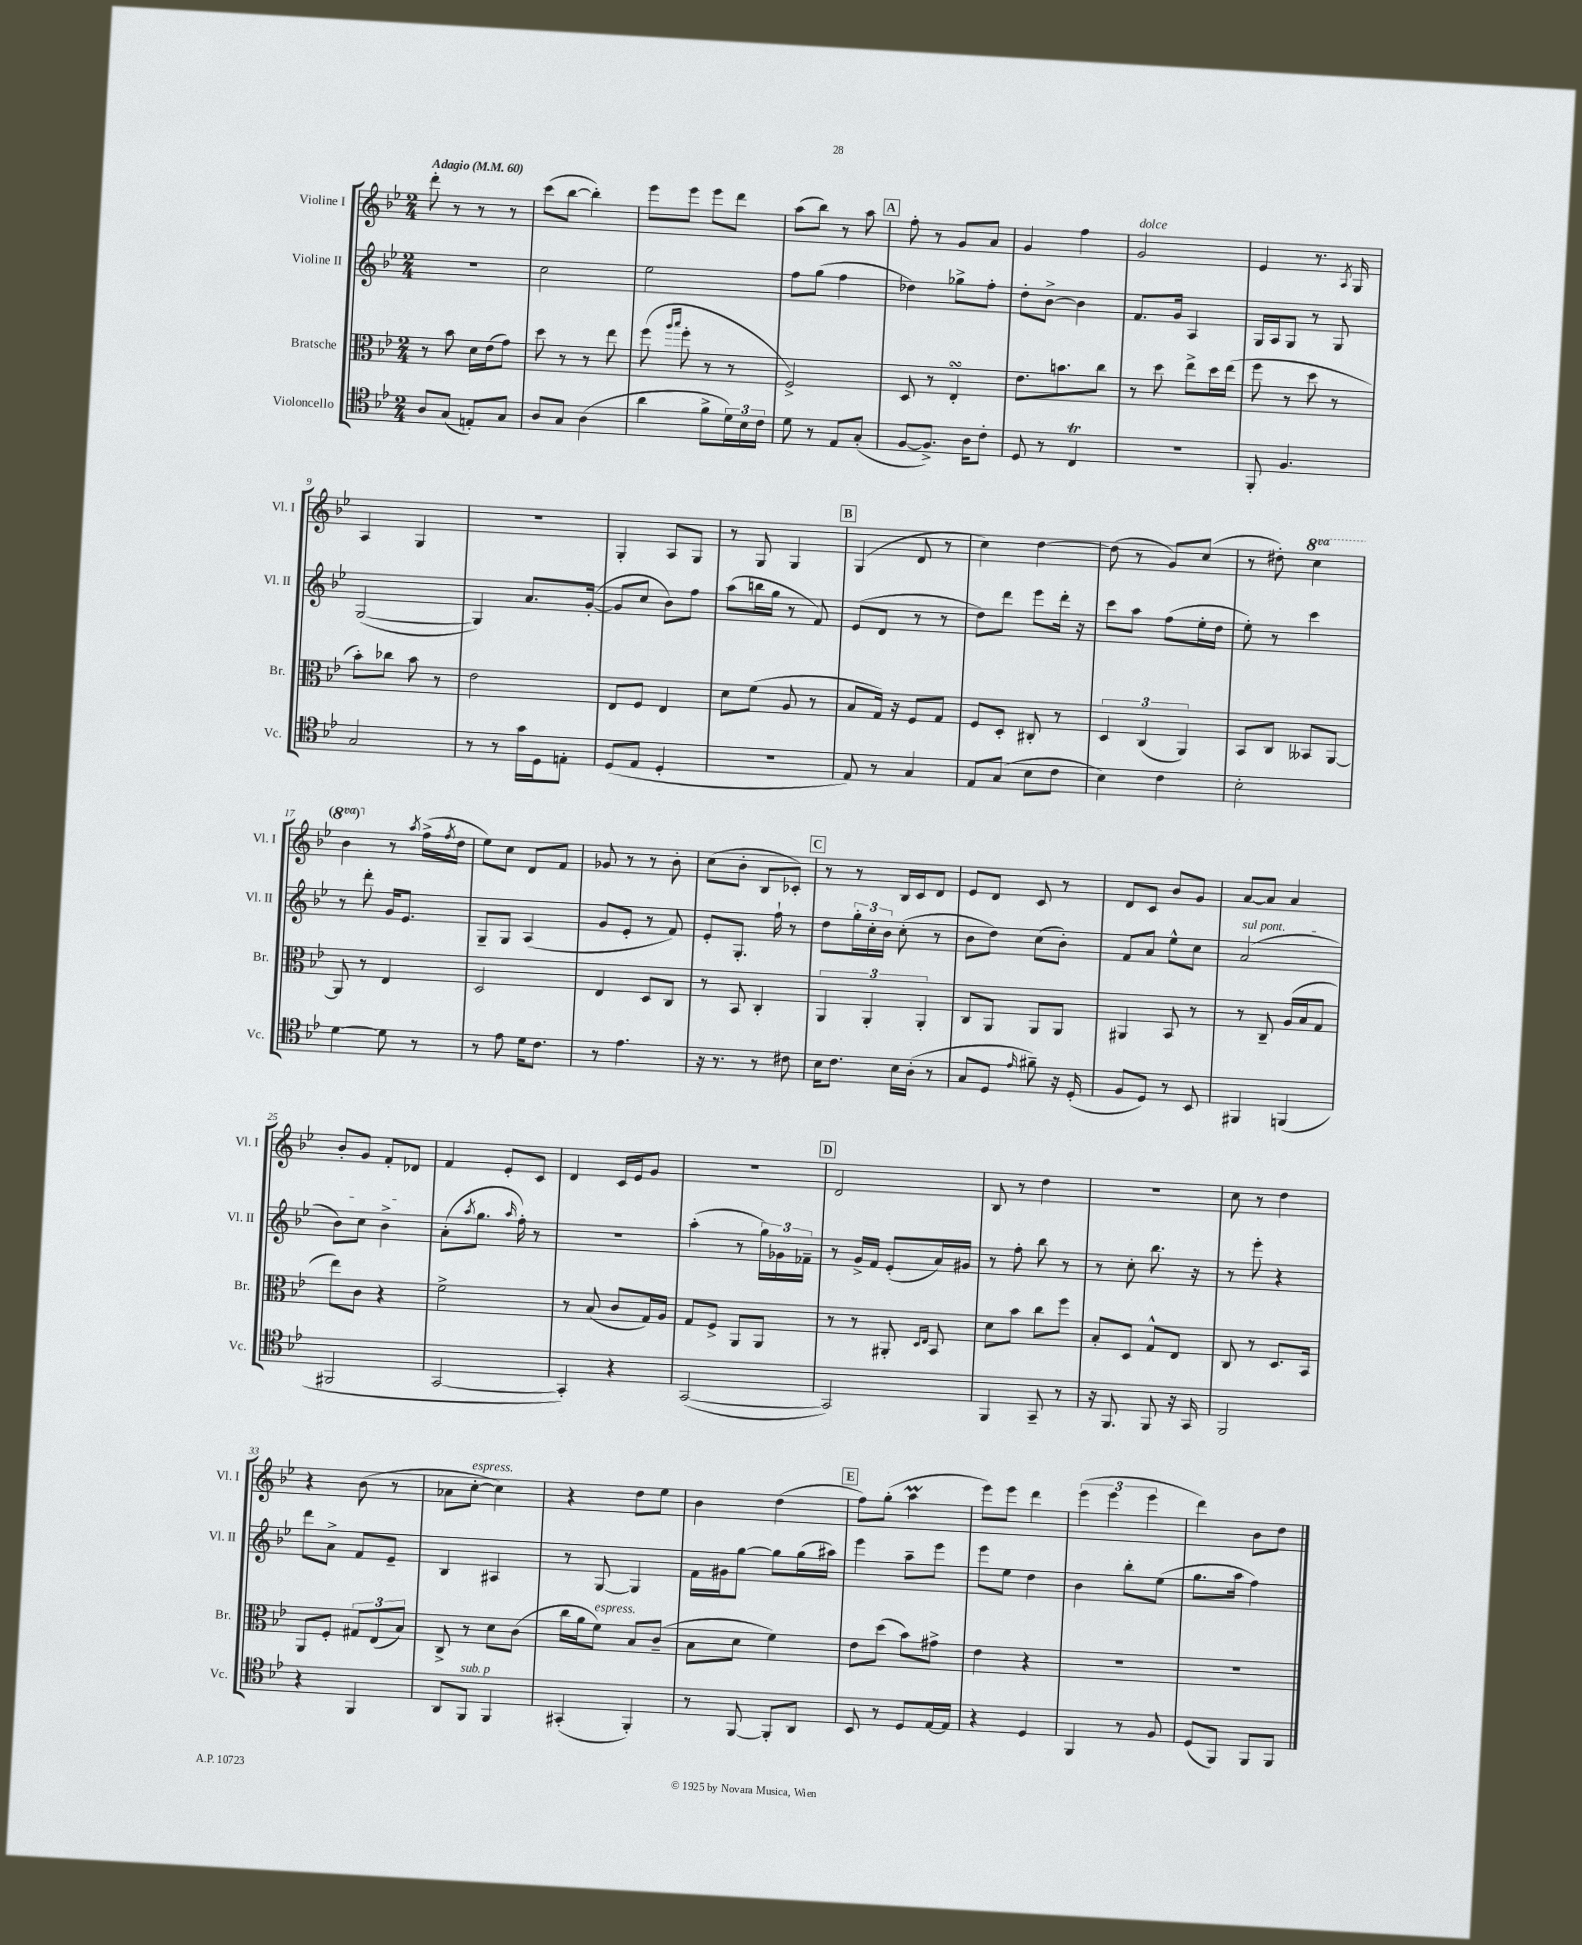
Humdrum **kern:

**kern	**kern	**kern	**kern
*staff4	*staff3	*staff2	*staff1
*clefC4	*clefC3	*clefG2	*clefG2
*k[b-e-]	*k[b-e-]	*k[b-e-]	*k[b-e-]
*M2/4	*M2/4	*M2/4	*M2/4
*MM60	*MM60	*MM60	*MM60
8A	8r	2r	8ddd'
(8G	8b-	.	8r
8E')	16d	.	8r
.	(16e-	.	.
8G	8g)	.	8r
=	=	=	=
8A	8dd	2cc	(8ccc
8G	8r	.	[8bb-
(4A	8r	.	4bb-'])
.	8ee-	.	.
=	=	=	=
4a	(8ff	2ee-	8eee-
.	16qqaa	.	.
.	16qqbb-	.	.
.	8ff'	.	8eee-
8f^	8r	.	8eee-
24d)	8r	.	8ddd
24B-	.	.	.
24c	.	.	.
=	=	=	=
8d	2F^)	8ff	(8aa
8r	.	(8gg	8bb-)
8E-	.	4ff	8r
(8G'	.	.	8aa
=	=	=	=
[8F	8D	4dd-)	8ff'
8.F^])	8r	.	8r
.	4E-'	8gg-^	8g
16A	.	.	.
8c'	.	8ff'	8a
=	=	=	=
8D	8.e-	8dd'	4g
8r	.	[8b-^	.
.	8.b	.	.
4C	.	4b-]	4ff
.	8cc	.	.
=	=	=	=
2r	8r	8.f	2g
.	8dd	.	.
.	.	16g	.
.	8ee-^	4A	.
.	16dd	.	.
.	(16ee-	.	.
=	=	=	=
8FF'	8ff	16G	4e-
.	.	16A	.
4.F	8r	8G	.
.	8dd	8r	8.r
.	8r	8G	.
.	.	.	8qA
.	.	.	16G
=	=	=	=
2G	8b-')	([2G	4A
.	8cc-	.	.
.	8b-	.	4G
.	8r	.	.
=	=	=	=
8r	2e-	4G])	2r
8r	.	.	.
16g	.	8.a	.
16D	.	.	.
8E'	.	.	.
.	.	([16g'	.
=	=	=	=
(8D	8E-	8g]	4G'
8E-	8F	8cc	.
4D'	4E-	8b-)	8A
.	.	8ff	8G
=	=	=	=
2r	8d	(8aa	8r
.	(8f	16bb	8G
.	.	16gg	.
.	8A	8r	4G
.	8r	8f)	.
=	=	=	=
8E-)	8B-	(8e-	(4G
8r	16G)	8d	.
.	16r	.	.
4G	8F	8r	8d
.	8G	8r	8r
=	=	=	=
8E-	8F	8dd)	4cc)
(8G	8D'	8ddd	.
8B-	8C#'	8eee-	[4dd
8c	8r	16ddd'	.
.	.	16r	.
=	=	=	=
4B-)	6D	8ccc	(8dd]
.	.	8aa	8r
.	(6C	.	.
4c	.	(8ff	8g)
.	6AA)	.	.
.	.	16ee-'	(8cc
.	.	16dd	.
=	=	=	=
2B-'	8BB-	8ee-')	8r
.	8C	8r	8dd#')
.	8BB--	4ccc	4ccc
.	[8AA	.	.
=	=	=	=
[4d	8AA]	8r	4bb-
.	8r	8ddd'	.
8d]	4E-	16g	8r
.	.	8.e-	.
.	.	.	8qaa
8r	.	.	(16ff^
.	.	.	8qff
.	.	.	16dd
=	=	=	=
8r	2D	8G~	8ee-)
8e-	.	8G	8cc
16d	.	(4A	8d
8.c	.	.	.
.	.	.	8f
=	=	=	=
8r	4E-	8g	8g-
4.e-	.	8e-'	8r
.	8D	8r	8r
.	8C	8f)	8b-'
=	=	=	=
16r	8r	8e-'	(8cc
8.r	.	.	.
.	8BB-	8.G'	8b-'
8r	4C'	.	8B-
.	.	16ff`	.
8c#	.	8r	8c-')
=	=	=	=
16B-	6AA	8dd	8r
8.c	.	.	.
.	.	24gg'	8r
.	6AA'	24cc'	.
.	.	24b-	.
16B-	.	(8cc'	16B-
(16A'	.	.	16c
.	6AA'	.	.
8r	.	8r	8d
=	=	=	=
8G	8C	8b-	8e-
8D	8AA	8dd)	8d
16qqe-	.	.	.
8f#~)	8AA	(8cc	8c
16r	8AA	8b-')	8r
(16D'	.	.	.
=	=	=	=
8F	4AA#	8f	8d
8D)	.	8a	8c
8r	8BB-	8ee-^^	8b-
8BB-	8r	8cc	8g
=	=	=	=
4FF#	8r	(2a	[8a
.	8C~	.	8a]
(4FF	(16A	.	4a
.	16B-	.	.
.	8G	.	.
=	=	=	=
2FF#	8ee-)	8b-)	8b-'
.	8c	8cc	8g
.	4r	4b-^	8f'
.	.	.	8d-
=	=	=	=
[2GG	2f^	(8a'	4f
.	.	8qaa	.
.	.	8.gg	.
.	.	.	8e-'
.	.	16qqaa	.
.	.	16ff')	.
.	.	8r	8c
=	=	=	=
4GG'])	8r	2r	4d
.	(8B-	.	.
4r	8c	.	16c
.	.	.	16e-
.	16G)	.	8g
.	16A	.	.
=	=	=	=
([2GG	8G	(4aa'	2r
.	8F^	.	.
.	8AA	8r	.
.	8AA	24gg)	.
.	.	24g-	.
.	.	24f-~	.
=	=	=	=
2GG])	8r	8r	2d
.	8r	16g^	.
.	.	16f	.
.	8AA#'	(8e-'	.
.	16qqD	.	.
.	16qqE-	.	.
.	8BB-	16a)	.
.	.	16g#	.
=	=	=	=
4FF	8d	8r	8B-
.	8b-	8ff'	8r
8GG~	8cc	8bb-	4dd
8r	8ff	8r	.
=	=	=	=
16r	8B-'	8r	2r
8.FF	.	.	.
.	8D	8cc'	.
8FF	8G^^	8.bb-	.
16r	8E-	.	.
16GG	.	16r	.
=	=	=	=
2FF	8C	8r	8cc
.	8r	8eee-'	8r
.	8.D	4r	4dd
.	16BB-	.	.
=	=	=	=
4r	8AA	8ddd	4r
.	8F'	8a^	.
4FF	12G#	8f	(8b-
.	(12E-	.	.
.	.	8e-~	8r
.	12B-)	.	.
=	=	=	=
8AA	8C^	4B-	8a-
8FF	8r	.	[8cc'
4FF	8d	4A#	4cc])
.	(8c	.	.
=	=	=	=
(4GG#'	16cc	8r	4r
.	16a	.	.
.	8f)	[8G	.
4FF')	8B-	4G]	8dd
.	(8c~	.	8ee-
=	=	=	=
8r	8B-	16f	4b-
.	.	16g#	.
[8FF	8d	[8gg	.
8FF']	4f)	8gg]	(4dd
8AA	.	(16gg	.
.	.	16aa#)	.
=	=	=	=
8BB-	8e-	4eee-	8ff)
8r	(8dd	.	(8gg'
8D	8b-)	8aa~	4aa
[16E-	8g#^	8eee-	.
16E-]	.	.	.
=	=	=	=
4r	4e-	8eee-	8eee-)
.	.	8ee-	8eee-
4D	4r	4dd	4ddd
=	=	=	=
4FF	2r	4b-	(6eee-
.	.	.	6eee-
8r	.	8bb-'	.
.	.	.	6eee-
8F	.	(8ee-	.
=	=	=	=
(8D	2r	8.gg	4ddd)
8FF)	.	.	.
.	.	16aa	.
8FF	.	4ff)	8b-
8FF	.	.	8dd
==	==	==	==
*-	*-	*-	*-
